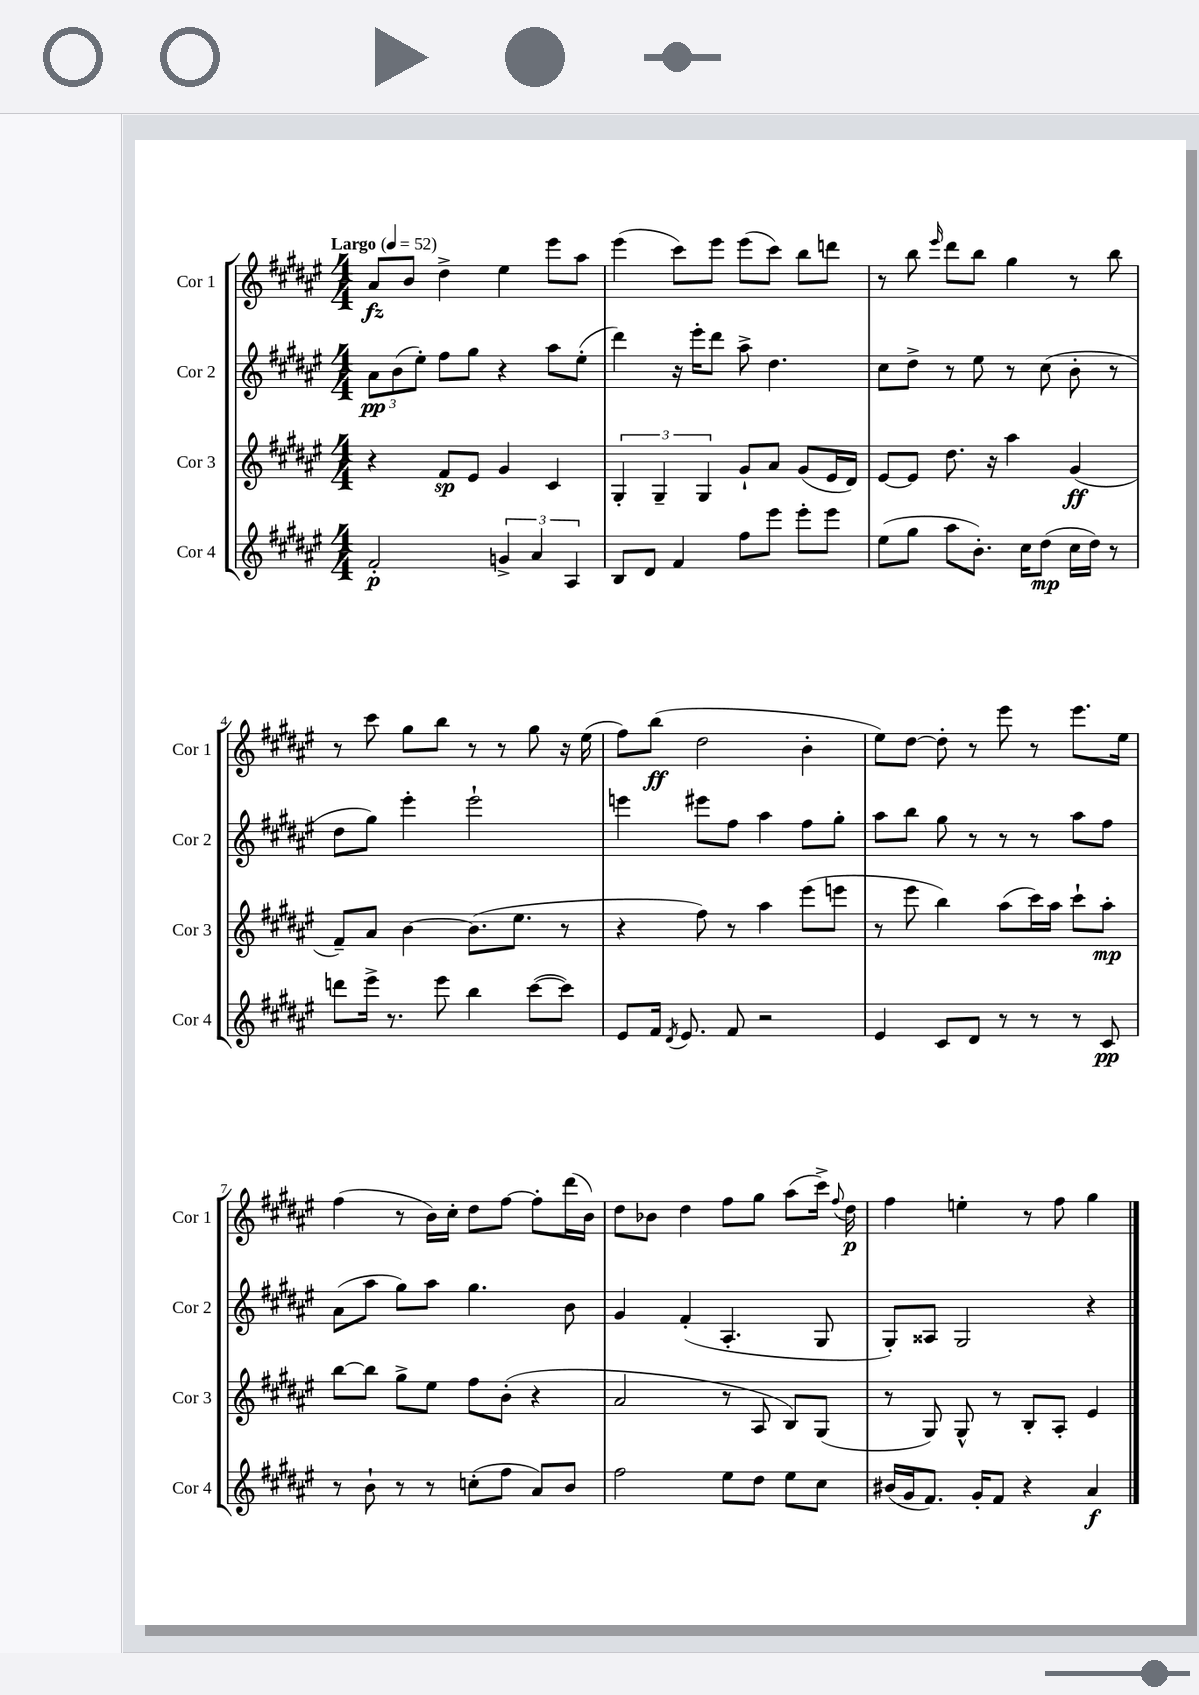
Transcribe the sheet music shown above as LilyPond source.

<<
\new StaffGroup <<
\new Staff = "s0" \with { instrumentName = "Cor 1" shortInstrumentName = "Cor 1" } {
    \clef treble \key fis \major \numericTimeSignature \time 4/4 \tempo "Largo" 4 = 52
    \autoBeamOff ais'8[\fz b'8] dis''4-> eis''4 eis'''8[ ais''8] |
    eis'''4( cis'''8[) eis'''8] eis'''8[( cis'''8]) b''8[ d'''8] |
    r8 b''8 \grace { eis'''16 } dis'''8[ b''8] gis''4 r8 b''8 |
    r8 cis'''8 gis''8[ b''8] r8 r8 gis''8 r16 eis''16( |
    fis''8[) b''8]\ff( dis''2 b'4-. |
    eis''8[) dis''8]~ dis''8-. r8 eis'''8 r8 eis'''8.[ eis''16] |
    fis''4( r8 b'16[) cis''16]-. dis''8[ fis''8]~ fis''8[-. dis'''16( b'16]) |
    dis''8[ bes'8] dis''4 fis''8[ gis''8] ais''8[( cis'''16]->) \appoggiatura { fis''8 } dis''16\p |
    fis''4 e''4-. r8 fis''8 gis''4 \bar "|." |
}
\new Staff = "s1" \with { instrumentName = "Cor 2" shortInstrumentName = "Cor 2" } {
    \clef treble \key fis \major \numericTimeSignature \time 4/4
    \autoBeamOff \tuplet 3/2 { ais'8[\pp b'8( eis''8]-.) } fis''8[ gis''8] r4 ais''8[ eis''8]-.( |
    dis'''4) r16 eis'''16[-. dis'''8] ais''8-> dis''4. |
    cis''8[ dis''8]-> r8 eis''8 r8 cis''8( b'8-. r8 |
    dis''8[ gis''8]) eis'''4-. eis'''2-! |
    e'''4 eis'''8[ fis''8] ais''4 fis''8[ gis''8]-. |
    ais''8[ b''8] gis''8 r8 r8 r8 ais''8[ fis''8] |
    ais'8[( ais''8] gis''8[) ais''8] gis''4. b'8 |
    gis'4 fis'4-.( ais4.-. gis8 |
    gis8[-.) aisis8] gis2 r4 \bar "|." |
}
\new Staff = "s2" \with { instrumentName = "Cor 3" shortInstrumentName = "Cor 3" } {
    \clef treble \key fis \major \numericTimeSignature \time 4/4
    \autoBeamOff r4 fis'8[\sp eis'8] gis'4 cis'4 |
    \tuplet 3/2 { gis4-. gis4-- gis4 } gis'8[-! ais'8] gis'8[( eis'16 dis'16]) |
    eis'8[~ eis'8] dis''8. r16 ais''4 gis'4\ff( |
    fis'8[--) ais'8] b'4~ b'8.[( eis''8.] r8 |
    r4 fis''8) r8 ais''4 eis'''8[( e'''8] |
    r8 eis'''8 b''4) ais''8[( cis'''16) ais''16] cis'''8[-! ais''8]-.\mp |
    b''8[~ b''8] gis''8[-> eis''8] fis''8[ b'8]-.( r4 |
    ais'2 r8 ais8 b8[) gis8]( |
    r8 gis8) gis8-^ r8 b8[-. ais8]-. eis'4 \bar "|." |
}
\new Staff = "s3" \with { instrumentName = "Cor 4" shortInstrumentName = "Cor 4" } {
    \clef treble \key fis \major \numericTimeSignature \time 4/4
    \autoBeamOff fis'2-.\p \tuplet 3/2 { g'4-> ais'4 ais4 } |
    b8[ dis'8] fis'4 fis''8[ eis'''8] eis'''8[-. eis'''8] |
    eis''8[( gis''8] ais''8[ b'8.]-.) cis''16[ dis''8]\mp( cis''16[ dis''16]) r8 |
    d'''8[ eis'''16]-> r8. eis'''8 b''4 cis'''8[~( cis'''8]) |
    eis'8[ fis'16] \acciaccatura { dis'8 } eis'8. fis'8 r2 |
    eis'4 cis'8[ dis'8] r8 r8 r8 cis'8\pp |
    r8 b'8-! r8 r8 c''8[-.( fis''8] ais'8[) b'8] |
    fis''2 eis''8[ dis''8] eis''8[ cis''8] |
    bis'16[( gis'16 fis'8.]) gis'16[-. fis'8] r4 ais'4\f \bar "|." |
}
>>
>>
